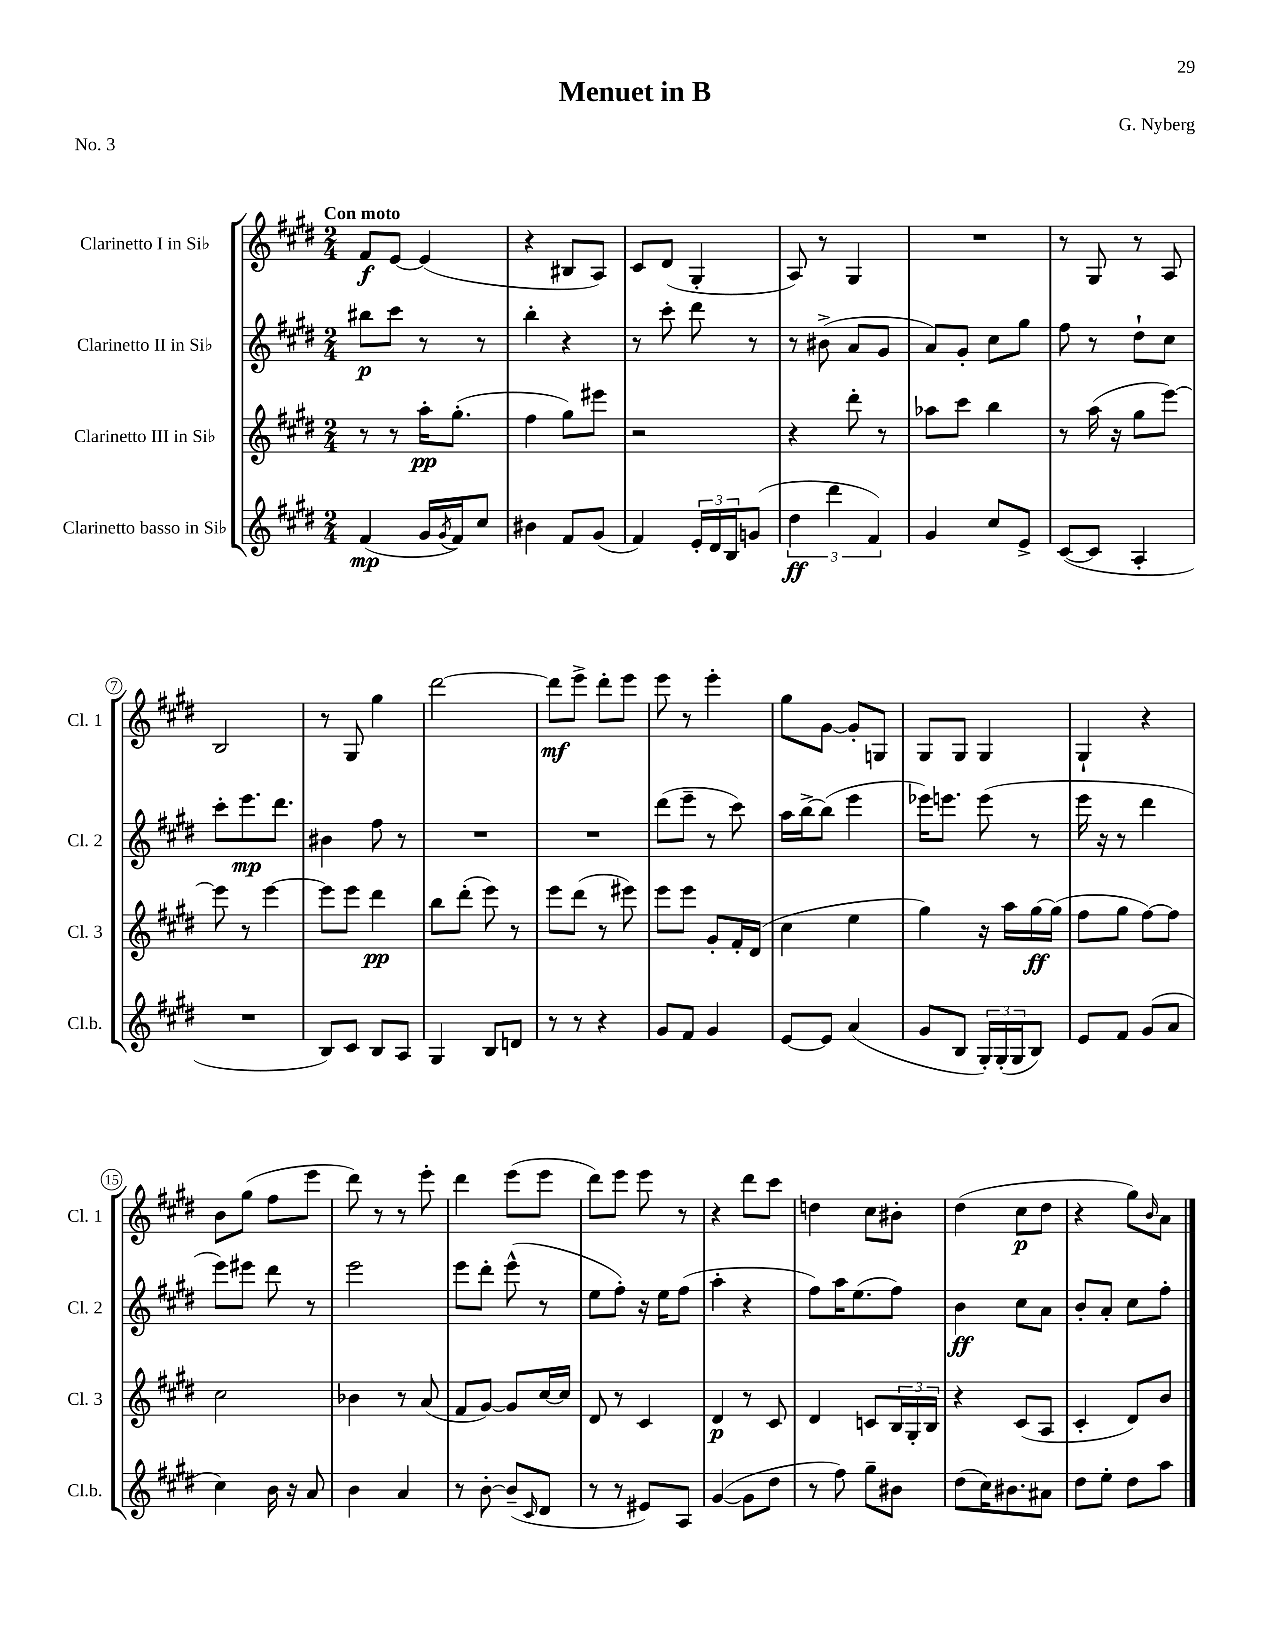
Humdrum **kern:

**kern	**dynam	**kern	**dynam	**kern	**dynam	**kern	**dynam
*part4	*part4	*part3	*part3	*part2	*part2	*part1	*part1
*staff4	*staff4	*staff3	*staff3	*staff2	*staff2	*staff1	*staff1
*I"Clarinetto basso in Si♭	*	*I"Clarinetto III in Si♭	*	*I"Clarinetto II in Si♭	*	*I"Clarinetto I in Si♭	*
*I'Cl.b.	*	*I'Cl. 3	*	*I'Cl. 2	*	*I'Cl. 1	*
*clefG2	*	*clefG2	*	*clefG2	*	*clefG2	*
*k[f#c#g#d#]	*	*k[f#c#g#d#]	*	*k[f#c#g#d#]	*	*k[f#c#g#d#]	*
*M2/4	*	*M2/4	*	*M2/4	*	*M2/4	*
=1	=1	=1	=1	=1	=1	=1	=1
!	!	!	!	!	!	!LO:TX:a:B:t=Con moto	!
(4f#/	mp	8r	.	8bb#X\L	p	8f#/L	f
.	.	8r	.	8ccc#\J	.	[8e/J	.
16g#/LL	.	16aa'\KL	pp	8r	.	(4e/]	.
8qg#/	.	.	.	.	.	.	.
16f#/J)	.	(8.gg#'\J	.	.	.	.	.
8cc#/J	.	.	.	8r	.	.	.
=2	=2	=2	=2	=2	=2	=2	=2
4b#X\	.	4ff#\	.	4bb'\	.	4r	.
8f#/L	.	8gg#\L)	.	4r	.	8B#X/L	.
(8g#/J	.	8eee#X\J	.	.	.	8A/J)	.
=3	=3	=3	=3	=3	=3	=3	=3
4f#/)	.	2r	.	8r	.	8c#/L	.
.	.	.	.	8ccc#'\	.	(8d#/J	.
24e'/LL	.	.	.	8ddd#\	.	4G#'/	.
24d#/	.	.	.	.	.	.	.
24B/J	.	.	.	.	.	.	.
(8gn/J	.	.	.	8r	.	.	.
=4	=4	=4	=4	=4	=4	=4	=4
6dd#\	ff	4r	.	8r	.	8A/)	.
.	.	.	.	(8b#X^\	.	8r	.
6ddd#\	.	.	.	.	.	.	.
.	.	8ddd#'\	.	8a/L	.	4G#/	.
6f#/)	.	.	.	.	.	.	.
.	.	8r	.	8g#/J	.	.	.
=5	=5	=5	=5	=5	=5	=5	=5
4g#/	.	8aa-X\L	.	8a/L)	.	2r	.
.	.	8ccc#\J	.	8g#'/J	.	.	.
8cc#/L	.	4bb\	.	8cc#\L	.	.	.
8e^/J	.	.	.	8gg#\J	.	.	.
=6	=6	=6	=6	=6	=6	=6	=6
([8c#/L	.	8r	.	8ff#\	.	8r	.
8c#/J]	.	(16aa\	.	8r	.	8G#/	.
.	.	16r	.	.	.	.	.
4A'/	.	8gg#\L	.	8dd#`\L	.	8r	.
.	.	[8eee\J)	.	8cc#\J	.	8A/	.
!!LO:LB:g=z
=7	=7	=7	=7	=7	=7	=7	=7
2r	.	8eee\]	.	8ccc#'\L	.	2B/	.
.	.	8r	.	8.eee\	mp	.	.
.	.	[4eee\	.	.	.	.	.
.	.	.	.	8.ddd#\J	.	.	.
=8	=8	=8	=8	=8	=8	=8	=8
8B/L)	.	8eee\L]	.	4b#X\	.	8r	.
8c#/J	.	8eee\J	.	.	.	8G#/	.
8B/L	.	4ddd#\	pp	8ff#\	.	4gg#\	.
8A/J	.	.	.	8r	.	.	.
=9	=9	=9	=9	=9	=9	=9	=9
4G#/	.	8bb\L	.	2r	.	[2ddd#\	.
.	.	(8ddd#'\J	.	.	.	.	.
8B/L	.	8eee\)	.	.	.	.	.
8dn/J	.	8r	.	.	.	.	.
=10	=10	=10	=10	=10	=10	=10	=10
8r	.	8eee\L	.	2r	.	8ddd#\L]	mf
8r	.	(8ddd#\J	.	.	.	8eee^\J	.
4r	.	8r	.	.	.	8ddd#'\L	.
.	.	8eee#X\)	.	.	.	8eee\J	.
=11	=11	=11	=11	=11	=11	=11	=11
8g#/L	.	8eee\L	.	(8ddd#\L	.	8eee\	.
8f#/J	.	8eee\J	.	8eee~\J	.	8r	.
4g#/	.	8g#'/L	.	8r	.	4eee'\	.
.	.	16f#'/L	.	8ccc#\)	.	.	.
.	.	(16d#/JJ	.	.	.	.	.
=12	=12	=12	=12	=12	=12	=12	=12
[8e/L	.	4cc#\	.	16aa\LL	.	8gg#\L	.
.	.	.	.	[16bb^\J	.	.	.
8e/J]	.	.	.	(8bb\J]	.	[8g#\J	.
(4a/	.	4ee\	.	4eee\	.	8g#'/L]	.
.	.	.	.	.	.	8Gn/J	.
=13	=13	=13	=13	=13	=13	=13	=13
8g#/L	.	4gg#\)	.	16eee-X\KL)	.	8G#/L	.
.	.	.	.	8.eeen\J	.	.	.
8B/J	.	.	.	.	.	8G#/J	.
24G#'/LL)	.	16r	.	(8eee\	.	4G#/	.
(24G#'/	.	.	.	.	.	.	.
.	.	16aa\LL	.	.	.	.	.
24G#/J	.	.	.	.	.	.	.
8B/J)	.	[16gg#\	ff	8r	.	.	.
.	.	(16gg#\JJ]	.	.	.	.	.
=14	=14	=14	=14	=14	=14	=14	=14
8e/L	.	8ff#\L	.	16eee\	.	4G#`/	.
.	.	.	.	16r	.	.	.
8f#/J	.	8gg#\J	.	8r	.	.	.
(8g#/L	.	[8ff#\L)	.	4ddd#\	.	4r	.
8a/J	.	8ff#\J]	.	.	.	.	.
!!LO:LB:g=z
=15	=15	=15	=15	=15	=15	=15	=15
4cc#\)	.	2cc#\	.	8eee\L)	.	8b\L	.
.	.	.	.	8eee#X\J	.	(8gg#\J	.
16b\	.	.	.	8ddd#\	.	8ff#\L	.
16r	.	.	.	.	.	.	.
8a/	.	.	.	8r	.	8eee\J	.
=16	=16	=16	=16	=16	=16	=16	=16
4b\	.	4b-X\	.	2eee\	.	8ddd#\)	.
.	.	.	.	.	.	8r	.
4a/	.	8r	.	.	.	8r	.
.	.	(8a/	.	.	.	8eee'\	.
=17	=17	=17	=17	=17	=17	=17	=17
8r	.	8f#/L	.	8eee\L	.	4ddd#\	.
[8b'\	.	[8g#/J)	.	8ddd#'\J	.	.	.
(8b~/L]	.	8g#/L]	.	(8eee^^\	.	(8eee\L	.
16qqc#/	.	.	.	.	.	.	.
8d#/J	.	[16cc#/L	.	8r	.	8eee\J	.
.	.	16cc#/JJ]	.	.	.	.	.
=18	=18	=18	=18	=18	=18	=18	=18
8r	.	8d#/	.	8ee\L	.	8ddd#\L)	.
8r	.	8r	.	8ff#'\J)	.	8eee\J	.
8e#X/L)	.	4c#/	.	16r	.	8eee\	.
.	.	.	.	16ee\KL	.	.	.
8A/J	.	.	.	(8ff#\J	.	8r	.
=19	=19	=19	=19	=19	=19	=19	=19
([4g#/	.	4d#/	p	4aa'\	.	4r	.
8g#\L]	.	8r	.	4r	.	8ddd#\L	.
8dd#\J	.	8c#/	.	.	.	8ccc#\J	.
=20	=20	=20	=20	=20	=20	=20	=20
8r	.	4d#/	.	8ff#\L)	.	4ddn\	.
8ff#\)	.	.	.	16aa\K	.	.	.
.	.	.	.	(8.ee\	.	.	.
8gg#~\L	.	8cn/L	.	.	.	8cc#\L	.
8b#X\J	.	24B/L	.	8ff#\J)	.	8b#X'\J	.
.	.	24G#'/	.	.	.	.	.
.	.	24B/JJ	.	.	.	.	.
=21	=21	=21	=21	=21	=21	=21	=21
(8dd#\L	.	4r	.	4b\	ff	(4dd#\	.
16cc#\K)	.	.	.	.	.	.	.
8.b#X\	.	.	.	.	.	.	.
.	.	(8c#/L	.	8cc#\L	.	8cc#\L	p
8a#X\J	.	8A/J	.	8a\J	.	8dd#\J	.
=22	=22	=22	=22	=22	=22	=22	=22
8dd#\L	.	4c#'/	.	8b'/L	.	4r	.
8ee'\J	.	.	.	8a'/J	.	.	.
8dd#\L	.	8d#/L)	.	8cc#\L	.	8gg#\L)	.
.	.	.	.	.	.	16qqb/	.
8aa\J	.	8b/J	.	8ff#'\J	.	8a\J	.
==	==	==	==	==	==	==	==
*-	*-	*-	*-	*-	*-	*-	*-
